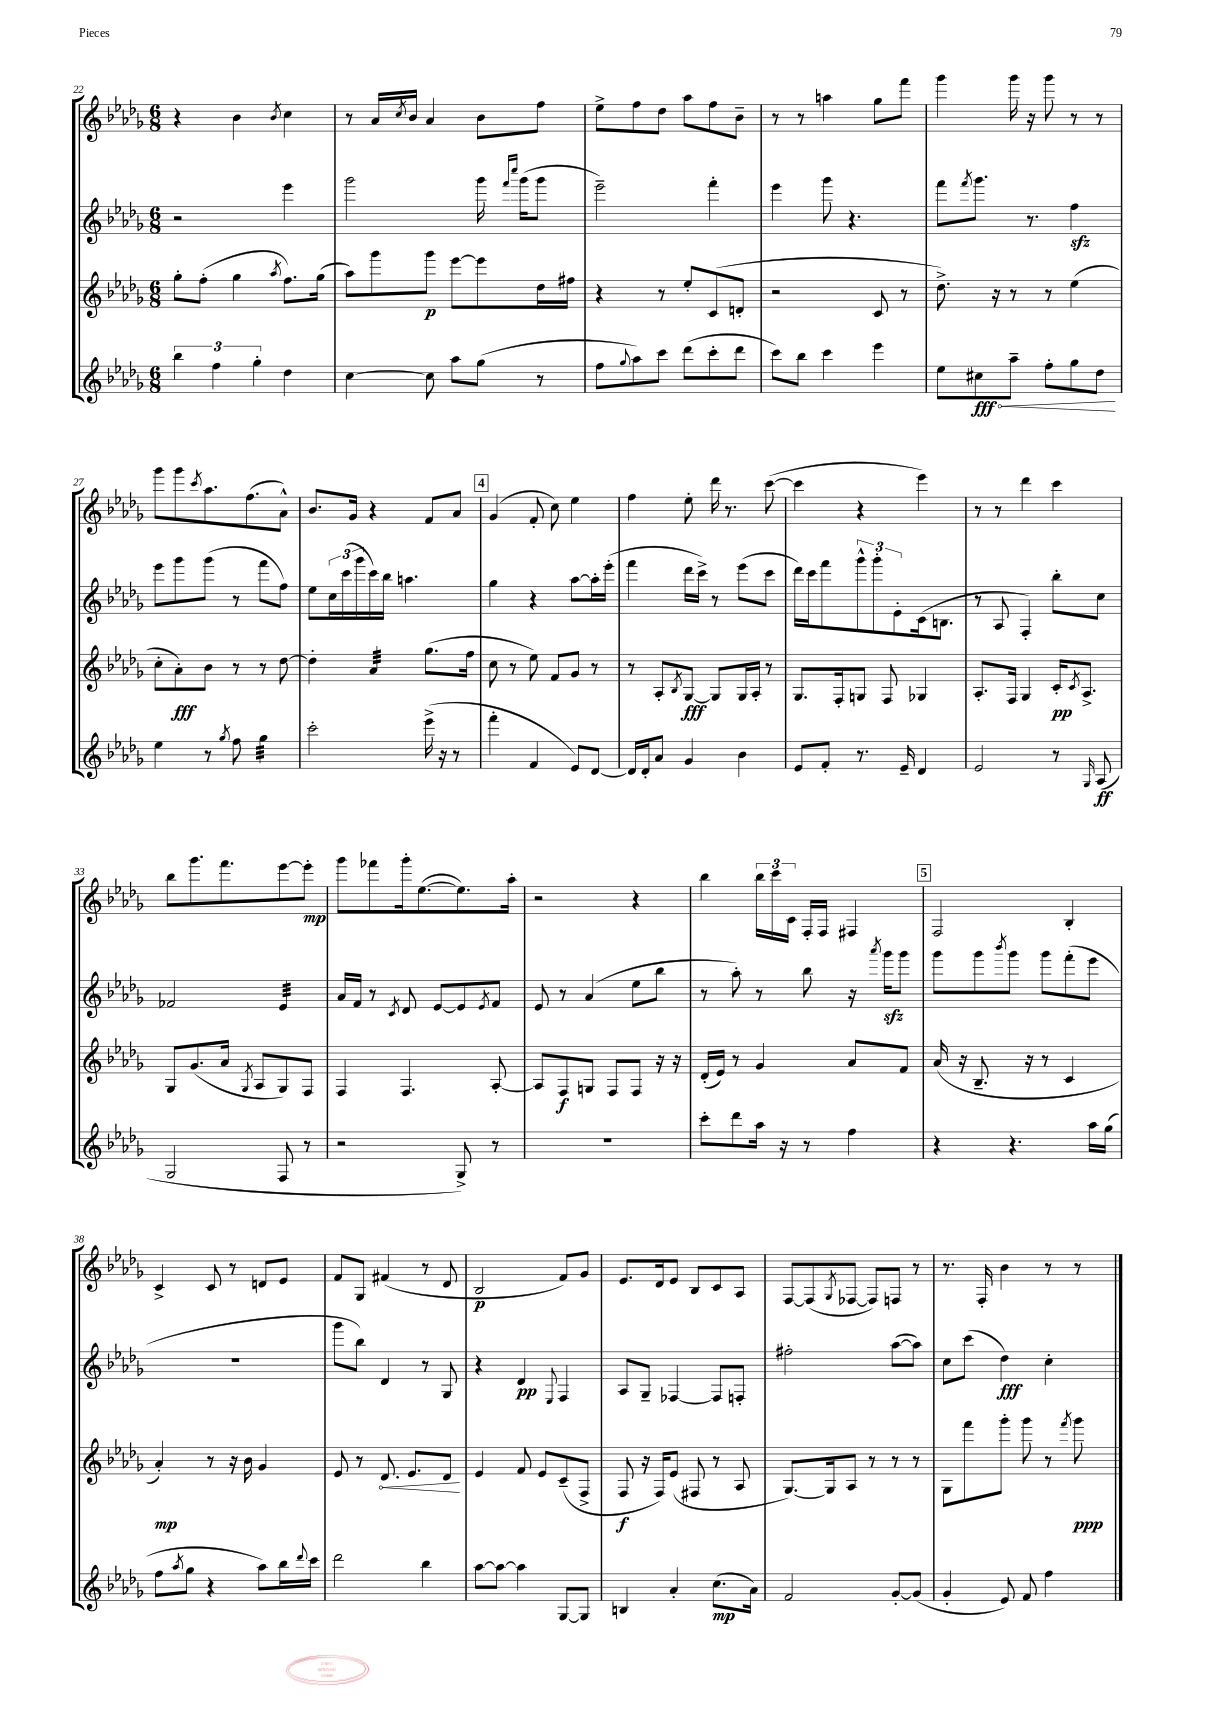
<<
\new StaffGroup <<
\new Staff = "s0" {
    \clef treble \key des \major \numericTimeSignature \time 6/8
    r4 bes'4 \acciaccatura { bes'8 } c''4 |
    r8 aes'16 \acciaccatura { c''8 } bes'16 aes'4 bes'8 f''8 |
    ees''8-> f''8 des''8 aes''8 f''8 bes'8-- |
    r8 r8 a''4 ges''8 f'''8 |
    ges'''4 ges'''16 r16 ges'''8 r8 r8 |
    ges'''8 ges'''8 \acciaccatura { c'''8 } aes''8. f''8.( aes'8-^) |
    bes'8. ges'16 r4 f'8 aes'8 |
    \mark \markup { \box "4" } ges'4( f'8-. c''8) ees''4 |
    f''4 ees''8-. des'''16 r8. c'''8~( |
    c'''4 r4 ees'''4) |
    r8 r8 des'''4 c'''4 |
    bes''8 ges'''8. f'''8. ees'''8~ ees'''8-.\mp |
    ges'''8 fes'''8 ges'''16-. ees''8.~( ees''8.) aes''16-. |
    r2 r4 |
    bes''4 \tuplet 3/2 { bes''16 c'''16 c'16 } f16-. f16 fis4 |
    \mark \markup { \box "5" } f2 bes4-. |
    c'4-> c'8 r8 d'8 ees'8 |
    f'8 ges8 fis'4( r8 des'8 |
    bes2\p f'8) ges'8 |
    ees'8. des'16 ees'8 bes8 c'8 aes8 |
    f8~ f8( \acciaccatura { ges8 } fes8~ fes8) f8 r8 |
    r8. f16-. bes'4 r8 r8 \bar "|." |
}
\new Staff = "s1" {
    \clef treble \key des \major \numericTimeSignature \time 6/8
    r2 ees'''4 |
    ges'''2 ges'''16 \grace { f'''16 c''''16 } ges'''16( ges'''8 |
    ees'''2--) f'''4-. |
    ees'''4 ges'''8 r4. |
    f'''8 \acciaccatura { f'''8 } ges'''8. r8. f''4\sfz |
    ees'''8 ges'''8 ges'''8( r8 f'''8 f''8) |
    ees''8 \tuplet 3/2 { c''16 c'''16( ges'''16 } c'''16) bes''16 a''4. |
    \mark \markup { \box "4" } ges''4 r4 aes''8~ aes''16-. ees'''16-.( |
    f'''4 des'''16 c'''16->) r8 ees'''8( c'''8 |
    des'''16) c'''16 f'''8 \tuplet 3/2 { ges'''8-^ ges'''8-. ees'8-. } c'16( b8. |
    r8 aes8 f4-.) bes''8-. c''8 |
    fes'2 ees'4:32 |
    aes'16 f'16 r8 \acciaccatura { c'8 } des'8 ees'8~ ees'8 \acciaccatura { ees'8 } f'8 |
    ees'8 r8 aes'4( ees''8 bes''8 |
    r8 aes''8-.) r8 bes''8 r16 \acciaccatura { aes'''8 } ges'''16\sfz ges'''8 |
    \mark \markup { \box "5" } ges'''8 ges'''8 \acciaccatura { bes'''8 } ges'''8 ges'''8 f'''8-.( ees'''8 |
    R2. |
    ges'''8 bes''8) des'4 r8 ges8 |
    r4 des'4\pp \appoggiatura { ees8 } f4 |
    aes8 ges8-- fes4~ fes8 f8-. |
    fis''2-. aes''8~( aes''8) |
    c''8 c'''8( des''4\fff) c''4-. \bar "|." |
}
\new Staff = "s2" {
    \clef treble \key des \major \numericTimeSignature \time 6/8
    ges''8-. f''8-.( ges''4 \acciaccatura { aes''8 } f''8.) ges''16( |
    aes''8) ges'''8 ges'''8\p ees'''8~ ees'''8 des''16 fis''16 |
    r4 r8 ees''8-. c'8( d'8-. |
    r2 c'8 r8 |
    des''8.->) r16 r8 r8 ees''4( |
    c''8-. aes'8-.\fff) bes'8 r8 r8 des''8~ |
    des''4-. aes'4:32 ges''8.( f''16 |
    \mark \markup { \box "4" } c''8 r8 ees''8) f'8 ges'8 r8 |
    r8 aes8-. \acciaccatura { bes8 } ges8~\fff ges8 ges16 aes16-. r8 |
    ges8. f16-. g8 f8 ges4 |
    aes8.-. f16 ges4 c'16-.\pp \acciaccatura { c'8 } aes8.-> |
    ges8 ges'8.( aes'16 \acciaccatura { ges8 } aes8 ges8) f8 |
    f4 f4. aes8~-. |
    aes8 f8\f g8 f8 f8 r16 r16 |
    des'16-.( ees'16) r8 ges'4 aes'8 f'8 |
    \mark \markup { \box "5" } aes'16( r16 bes8.-- r16 r8 c'4 |
    aes'4-.\mp) r8 r16 bes'16 ges'4 |
    ees'8 r8 \once \override Hairpin.circled-tip = ##t des'8.\< ees'8. des'8\! |
    ees'4 f'8 ees'8 c'8--( f8-> |
    f8\f r16 f16) ees'8( fis8 r8 aes8 |
    ges8.~) ges16 aes8 r8 r8 r8 |
    ges8 f'''8 ges'''8-. ges'''8 r8 \acciaccatura { f'''8 } ges'''8\ppp \bar "|." |
}
\new Staff = "s3" {
    \clef treble \key des \major \numericTimeSignature \time 6/8
    \tuplet 3/2 { bes''4 f''4 ges''4-. } des''4 |
    c''4~ c''8 aes''8 ges''8( r8 |
    f''8 \appoggiatura { ges''8 } aes''8) c'''8 des'''8( c'''8-. des'''8 |
    c'''8) bes''8 c'''4 ees'''4 |
    ees''8 \once \override Hairpin.circled-tip = ##t cis''8\fff\< aes''8-- f''8-. ges''8 des''8\! |
    ees''4 r8 \acciaccatura { ges''8 } f''8 ges''4:32 |
    c'''2-. ees'''16->( r16 r8 |
    \mark \markup { \box "4" } f'''4-. f'4 ees'8) des'8~ |
    des'16 des'16-. aes'8 ges'4 bes'4 |
    ees'8 f'8-. r8. ees'16-- des'4 |
    ees'2 r8 \grace { ges16 } aes8\ff( |
    ges2 f8 r8 |
    r2 ges8->) r8 |
    R2. |
    c'''8-. des'''8 aes''16 r16 r8 f''4 |
    \mark \markup { \box "5" } r4 r4. aes''16 ges''16( |
    f''8 \acciaccatura { aes''8 } ges''8 r4 aes''8) bes''16 \appoggiatura { des'''8 } c'''16 |
    des'''2 bes''4 |
    aes''8~ aes''8~ aes''4 ges8~ ges8 |
    b4 aes'4-. c''8.\mp( aes'16) |
    f'2 ges'8~-. ges'8( |
    ges'4-. ees'8) f'8 f''4 \bar "|." |
}
>>
>>
\layout { \context { \Score currentBarNumber = #22 } }
